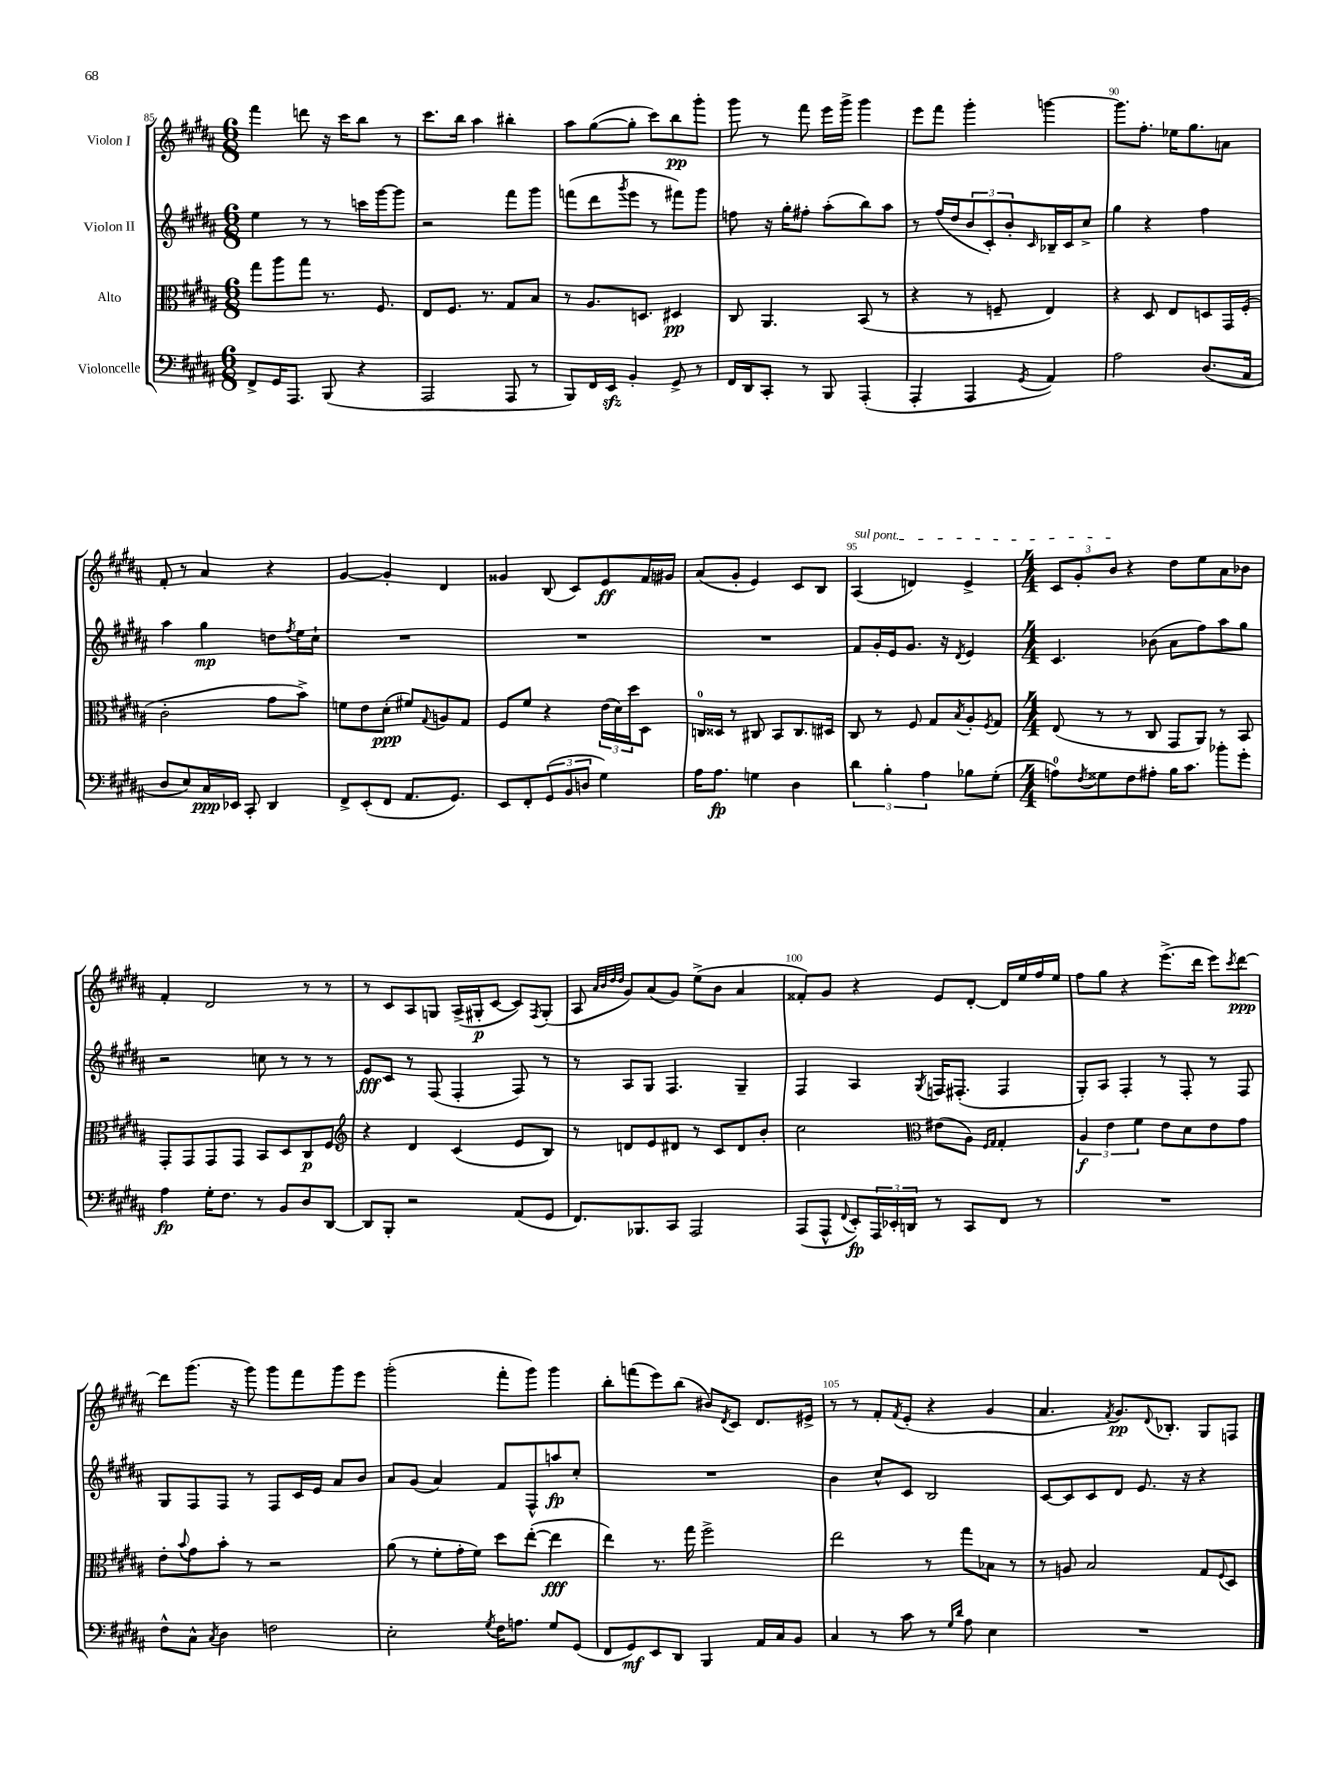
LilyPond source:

<<
\new StaffGroup <<
\new Staff = "s0" \with { instrumentName = "Violon I" } {
    \clef treble \key b \major \numericTimeSignature \time 6/8
    fis'''4 d'''8 r16 cis'''16 b''8 r8 |
    cis'''8. b''16 ais''4 bis''4-. |
    ais''8 gis''8~( gis''8-. cis'''8) b''8\pp gis'''8-. |
    gis'''8 r8 fis'''8 e'''16 gis'''16-> gis'''4 |
    e'''8 fis'''8 gis'''4-. g'''4~ |
    g'''8. fis''8.-. ees''16 gis''8. a'8 |
    fis'8-. r8 ais'4 r4 |
    gis'4~ gis'4-. dis'4 |
    gisis'4 b8( cis'8) e'8\ff fis'16 gis'16 |
    ais'8( gis'8-. e'4) cis'8 b8 |
    \once \override TextSpanner.bound-details.left.text = \markup { \italic "sul pont." } ais4\startTextSpan( d'4) e'4-> |
    \numericTimeSignature \time 4/4 \tuplet 3/2 { cis'8 gis'8-. b'8\stopTextSpan } r4 dis''8 e''8 ais'8 bes'8 |
    fis'4-. dis'2 r8 r8 |
    r8 cis'8 ais8 g8 ais16->( gis16-.\p cis'8~ cis'8) \acciaccatura { fis8 } gis8-.( |
    ais8 \grace { ais'32 b'32 dis''32 dis''32 } gis'8) ais'8( gis'8) e''8->( b'8 ais'4 |
    fisis'8-.) gis'8 r4 e'8 dis'8~-. dis'16 e''16 fis''16 e''16 |
    fis''8 gis''8 r4 e'''8.->( dis'''16 e'''8) \acciaccatura { cis'''8 } dis'''8~\ppp |
    dis'''8 gis'''8.( r16 gis'''8) gis'''8 fis'''8 gis'''8 e'''8 |
    gis'''2-.( fis'''8-. gis'''8) gis'''4 |
    b''8-. f'''8( e'''8) b''8( bis'8) \acciaccatura { dis'8 } cis'8 dis'8. eis'16-> |
    r8 r8 fis'8-. \acciaccatura { fis'8 } e'8-.( r4 gis'4 |
    ais'4. \acciaccatura { fis'8 } gis'8.\pp) \appoggiatura { dis'8 } bes8.-. gis8 f8 \bar "|." |
}
\new Staff = "s1" \with { instrumentName = "Violon II" } {
    \clef treble \key b \major \numericTimeSignature \time 6/8
    e''4 r8 r8 c'''16 gis'''16~ gis'''8 |
    r2 fis'''8 gis'''8 |
    f'''8( dis'''8 \acciaccatura { gis'''8 } e'''8 r8 fis'''8) gis'''8 |
    f''8 r16 gis''16-. fis''8-. ais''8-.( b''8) ais''8 |
    r8 fis''16( dis''16 \tuplet 3/2 { b'8 cis'8-.) b'8-. } \grace { cis'16 } bes16-- cis'16 cis''8-> |
    gis''4 r4 fis''4 |
    ais''4 gis''4\mp d''8 \acciaccatura { fis''8 } e''16 cis''16-! |
    R2. |
    R2. |
    R2. |
    fis'8 gis'16-. e'16 gis'8. r16 \acciaccatura { dis'8 } e'4 |
    \numericTimeSignature \time 4/4 cis'4. bes'8( ais'8 fis''8) ais''8 gis''8 |
    r2 c''8 r8 r8 r8 |
    e'8\fff cis'8 r8 fis8( fis4-. fis8) r8 |
    r8 ais8 gis8 fis4. gis4-- |
    fis4 ais4 \acciaccatura { gis8 } f16 fis8.-.( fis4 |
    gis8-.) ais8 fis4-. r8 fis8-. r8 fis8 |
    gis8 fis8 fis8 r8 fis8 cis'16 e'16 ais'8 b'8 |
    ais'8 gis'8( ais'4) fis'8 fis8-^ a''8\fp cis''8-. |
    R1 |
    b'4 cis''8-^ cis'8 b2 |
    cis'8~ cis'8 cis'8 dis'8 e'8. r16 r4 \bar "|." |
}
\new Staff = "s2" \with { instrumentName = "Alto" } {
    \clef alto \key b \major \numericTimeSignature \time 6/8
    gis''8 ais''8 gis''8 r8. fis8. |
    e8 fis8. r8. gis8 b8 |
    r8 ais8. d8. dis4\pp |
    cis8 ais,4. b,8( r8 |
    r4 r8 f8-- e4) |
    r4 dis8 e8 d8 gis,16 fis16-.( |
    cis'2-. gis'8 b'8->) |
    f'8 e'8 dis'8-.\ppp( fis'8) \appoggiatura { gis8 } a8 gis8 |
    fis8 fis'8 r4 \tuplet 3/2 { e'16( dis'16) dis''16 } dis8 |
    c16-0 disis16 r8 cis8 b,8 cis8. dis16 |
    cis8 r8 fis8 gis8 \acciaccatura { b8 } ais8-. \acciaccatura { fis8 } gis8 |
    \numericTimeSignature \time 4/4 e8( r8 r8 cis8 gis,8 ais,8) r8 b,8 |
    gis,8-. gis,8 gis,8 gis,8 b,8 dis8 cis8\p fis8 |
    \clef treble r4 dis'4 cis'4( e'8 b8) |
    r8 d'8 e'8 dis'8 r8 cis'8 dis'8 b'8-. |
    cis''2 \clef alto eis'8( ais8) \grace { fis16 gis16 } gis4-. |
    \tuplet 3/2 { ais4\f e'4 fis'4 } e'8 dis'8 e'8 gis'8 |
    e'8-. \appoggiatura { b'8 } gis'8 b'8-. r8 r2 |
    ais'8( r8 fis'8-. gis'16-. fis'16) dis''8 e''8~-.( e''4\fff |
    e''4) r8. gis''16 fis''2-> |
    e''2 r8 gis''8 bes8 r8 |
    r8 a8 b2 gis8 \appoggiatura { fis8 } dis8 \bar "|." |
}
\new Staff = "s3" \with { instrumentName = "Violoncelle" } {
    \clef bass \key b \major \numericTimeSignature \time 6/8
    fis,8-> gis,16 ais,,8. b,,8( r4 |
    ais,,2 ais,,8 r8 |
    b,,8) fis,16 e,16\sfz b,4-. gis,8-> r8 |
    fis,16 dis,16 cis,8-. r8 b,,8 ais,,4-.( |
    ais,,4-. ais,,4 \acciaccatura { gis,8 } ais,4) |
    ais2 dis8.( cis16 |
    dis8 e8) cis16\ppp ees,16 cis,8-. dis,4 |
    fis,8-> e,8-.( fis,8 ais,8. gis,8.) |
    e,8 fis,8-. \tuplet 3/2 { gis,8( b,8 d8 } gis4) |
    ais16 ais8.\fp g4 dis4 |
    \tuplet 3/2 { dis'4 b4-. ais4 } bes8 gis8-.( |
    \numericTimeSignature \time 4/4 a8-0) \acciaccatura { fis8 } gisis8 fis8 ais8-. b16 cis'8. bes'8-. gis'8-. |
    ais4\fp gis16-. fis8. r8 b,8 dis8 dis,8~ |
    dis,8 b,,8-. r2 ais,8( gis,8 |
    fis,8.) bes,,8. cis,8 ais,,2 |
    ais,,8( ais,,8-^ \appoggiatura { fis,8 } e,8-.\fp) \tuplet 3/2 { ais,,16 ees,16-. d,16 } r8 cis,8 fis,8 r8 |
    R1 |
    fis8-^ cis8-^ \acciaccatura { cis8 } dis4 f2 |
    e2-. \acciaccatura { gis8 } fis16 a8. gis8 gis,8( |
    fis,8 gis,8\mf) e,8 dis,8 b,,4 ais,16 cis16 b,8 |
    cis4 r8 cis'8 r8 \grace { gis16 dis'16 } ais8 e4 |
    R1 \bar "|." |
}
>>
>>
\layout { \context { \Score currentBarNumber = #85 \override BarNumber.break-visibility = ##(#f #t #t) barNumberVisibility = #(every-nth-bar-number-visible 5) } }
